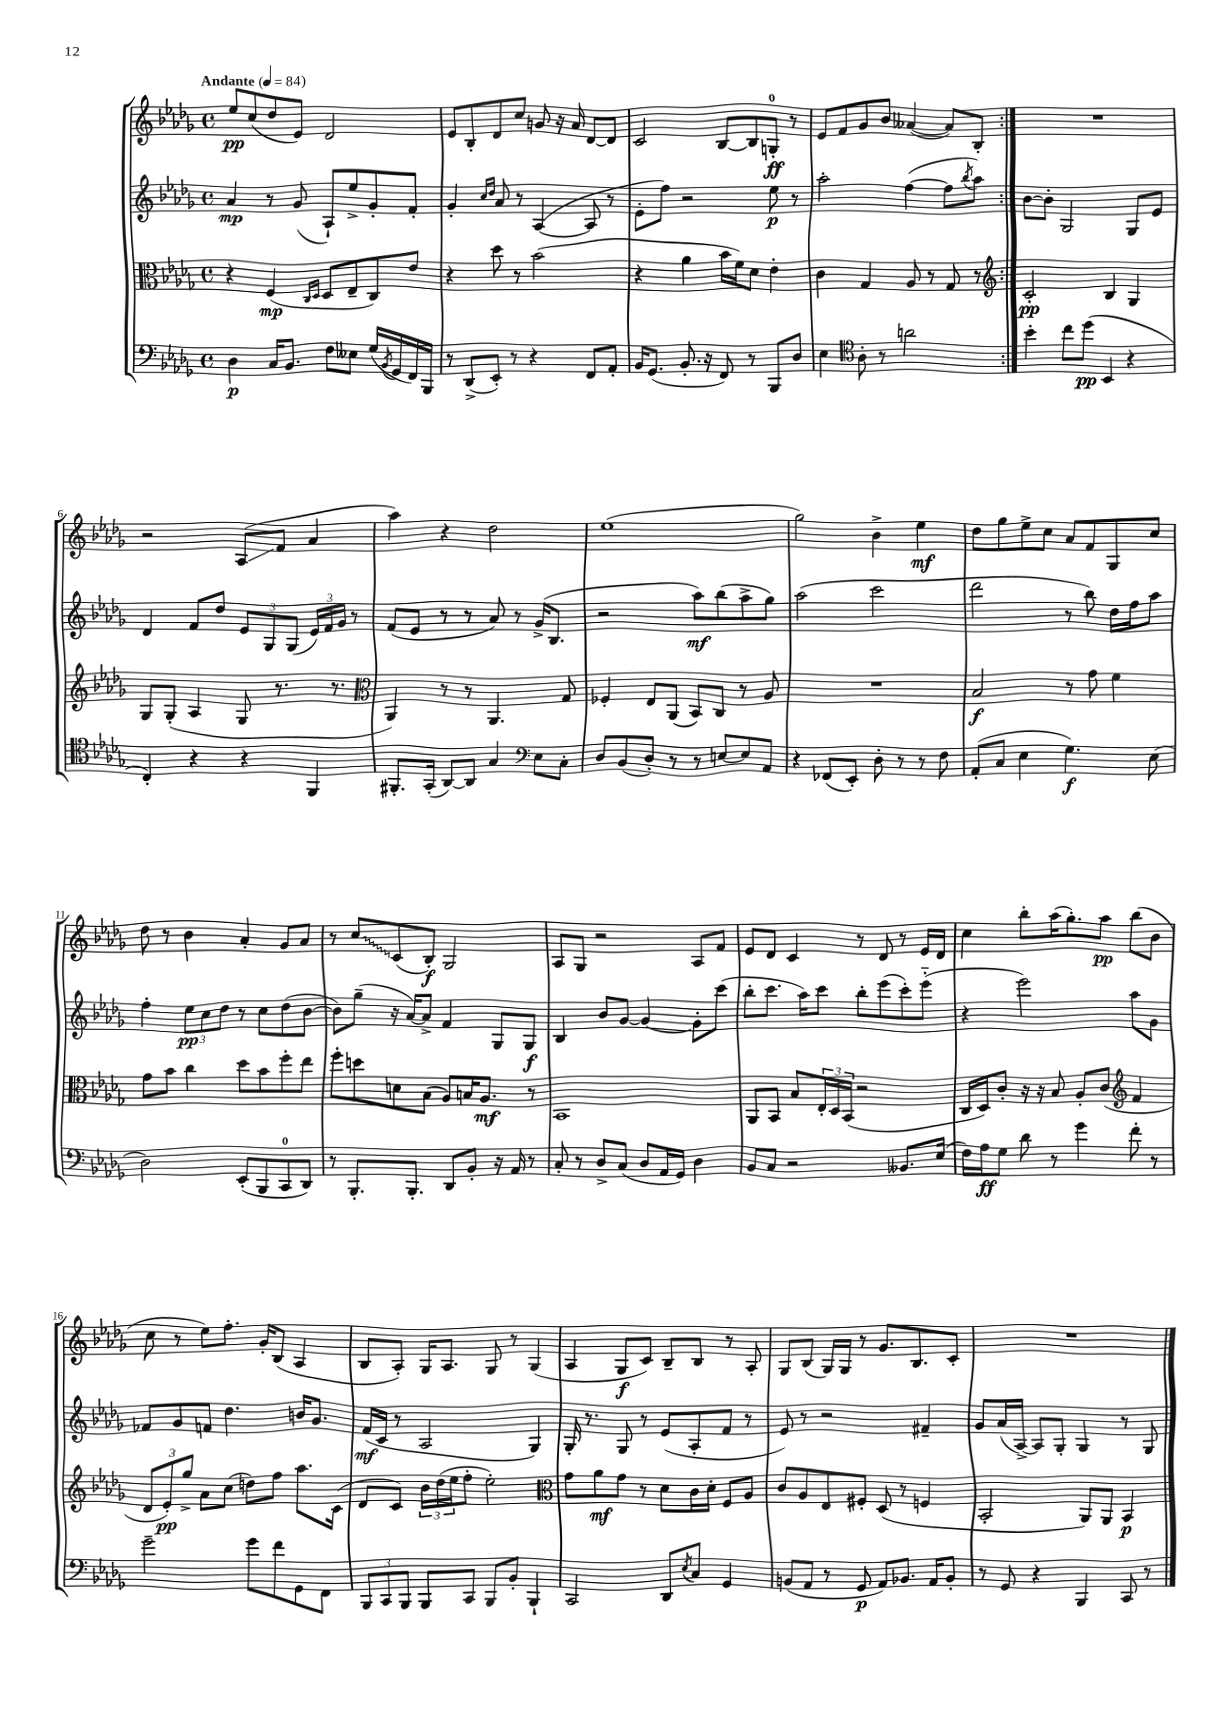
<<
\new StaffGroup <<
\new Staff = "s0" {
    \clef treble \key des \major \defaultTimeSignature \time 4/4 \tempo "Andante" 4 = 84
    \repeat volta 2 { ees''8\pp c''8( des''8 ees'8) des'2 |
    ees'8 bes8-. des'8 c''8 g'8 r16 aes'16 des'8~ des'8 |
    c'2 bes8~ bes8 g8-0-.\ff r8 |
    ees'8 f'8 ges'8 bes'8 aeses'4~( aeses'8) bes8-. | }
    R1 |
    r2 aes8\glissando( f'8 aes'4 |
    aes''4) r4 des''2 |
    ees''1( |
    ges''2) bes'4-> ees''4\mf |
    des''8 ges''8 ees''8-> c''8 aes'8 f'8 ges8 c''8 |
    des''8 r8 bes'4 aes'4-. ges'8 aes'8 |
    r8 \once \override Glissando.style = #'zigzag c''8\glissando c'8( bes8-.\f) ges2 |
    aes8 ges8 r2 aes8 f'8 |
    ees'8 des'8 c'4 r8 des'8 r8 ees'16 des'16 |
    c''4 bes''8-. aes''16( ges''8.-.) aes''8\pp bes''8( bes'8 |
    c''8 r8 ees''8) f''8.-. ges'16-. bes8( aes4 |
    bes8 aes8-.) ges16 aes8. ges8 r8 ges4( |
    aes4 ges8\f c'8) bes8-- bes8 r8 aes8-. |
    ges8 bes8( ges16) ges16 r8 ges'8. bes8. c'8-. |
    R1 \bar "|." |
}
\new Staff = "s1" {
    \clef treble \key des \major \defaultTimeSignature \time 4/4
    \repeat volta 2 { aes'4\mp r8 ges'8( aes8-!) ees''8-> ges'8-. f'8-. |
    ges'4-. \grace { c''16 des''16 } aes'8 r8 aes4~( aes8 r8 |
    ees'8-. f''8) r2 ees''8\p r8 |
    aes''2-. f''4~( f''8 \acciaccatura { bes''8 } aes''8) | }
    bes'8~ bes'8-. ges2 ges8 ees'8 |
    des'4 f'8 des''8 \tuplet 3/2 { ees'8 ges8 ges8( } \tuplet 3/2 { ees'16) f'16 ges'16 } r8 |
    f'8( ees'8 r8 r8 aes'8) r8 ges'16->( bes8. |
    r2 aes''8\mf) bes''8( aes''8-> ges''8) |
    aes''2( c'''2 |
    des'''2 r8 bes''8) des''16 f''16 aes''8 |
    f''4-. \tuplet 3/2 { ees''8\pp c''8 des''8 } r8 c''8 des''8( bes'8~ |
    bes'8) ges''8--( r16 aes'16~) aes'8-> f'4 ges8 ges8\f |
    bes4 bes'8 ges'8~ ges'4~ ges'8-. c'''8( |
    bes''8-. c'''8. aes''16) c'''8 bes''8-. ees'''8( c'''8-.) ees'''8-_( |
    r4 ees'''2) aes''8 ges'8 |
    fes'8 ges'8 f'8 des''4. b'16 ges'8. |
    f'16\mf( c'16 r8 aes2 ges4) |
    ges16-. r8. ges8 r8 ees'8( aes8-. f'8 r8 |
    ees'8) r8 r2 fis'4-- |
    ges'8 aes'16( aes16~->) aes8 ges8-. ges4 r8 ges8 \bar "|." |
}
\new Staff = "s2" {
    \clef alto \key des \major \defaultTimeSignature \time 4/4
    \repeat volta 2 { r4 f4\mp( \grace { c16 des16 } des8 ees8-- c8) ees'8 |
    r4 des''8 r8 bes'2( |
    r4 aes'4 bes'16 f'16) des'8 ees'4-. |
    c'4 ges4 aes8 r8 ges8 r8 | }
    \clef treble c'2-.\pp bes4 ges4 |
    ges8 ges8-.( aes4 ges8 r8. r8. |
    \clef alto aes,4) r8 r8 aes,4. ges8 |
    fes4-. ees8 aes,8( bes,8) c8 r8 aes8 |
    R1 |
    bes2\f r8 ges'8 f'4 |
    ges'8 bes'8 c''4 des''8 bes'8 f''8-. ees''8 |
    f''8-. d''8 d'8 bes8( aes8) b16 aes8.\mf r8 |
    bes,1 |
    aes,8 bes,8 bes8 \tuplet 3/2 { ees16-. des16 bes,16( } r2 |
    c16 des16) c'8-. r16 r16 bes8 aes8-. c'8( \clef treble f'4 |
    \tuplet 3/2 { des'8 ees'8-.\pp) ges''8-> } aes'8 c''8( d''8) f''8 aes''8. c'16( |
    des'8 c'8) \tuplet 3/2 { bes'16 des''16( ees''16 } f''8-. ees''2-.) |
    \clef alto ges'8 aes'8\mf ges'8 r8 des'8 c'16 des'16-. f8 aes8 |
    c'8 aes8 ees8 fis8-. des8( r8 f4 |
    bes,2-. aes,8) aes,8 bes,4\p \bar "|." |
}
\new Staff = "s3" {
    \clef bass \key des \major \defaultTimeSignature \time 4/4
    \repeat volta 2 { des4\p c16 bes,8. f8 eeses8 ges16( \acciaccatura { bes,8 } ges,16 f,16) bes,,16 |
    r8 des,8->( ees,8-.) r8 r4 f,8 aes,8-. |
    bes,16 ges,8.( bes,8.-. r16 f,8) r8 bes,,8 des8 |
    ees4 \clef tenor aes8-. r8 a'2 | }
    bes'4-. c''8 des''8\pp( bes,4 r4 |
    c4-.) r4 r4 f,4 |
    fis,8.-. ges,16-.( aes,8~) aes,8 ges4 \clef bass ees8 c8-. |
    des8 bes,8( des8-.) r8 r8 e8~ e8 aes,8 |
    r4 fes,8( ees,8-.) des8-. r8 r8 f8 |
    aes,8-.( c8 ees4 ges4.\f) ees8( |
    des2) ees,8-.( bes,,8 c,8-0 des,8) |
    r8 bes,,8.-. bes,,8.-. des,8 bes,8-. r16 aes,16 r8 |
    c8-. r8 des8-> c8( des8 aes,16 ges,16) des4 |
    bes,8 c8 r2 beses,8. ees16( |
    f16) aes16\ff ges8 des'8 r8 ges'4 f'8-. r8 |
    ges'2-- ges'8 f'8 ges,8 f,8 |
    \tuplet 3/2 { bes,,8 c,8 bes,,8 } bes,,8 c,8 bes,,8 bes,8-. bes,,4-! |
    c,2 des,8 \acciaccatura { ees8 } c8 ges,4 |
    b,8( aes,8 r8 ges,8\p aes,8) bes,8. aes,16 bes,8-. |
    r8 ges,8 r4 bes,,4 c,8 r8 \bar "|." |
}
>>
>>
